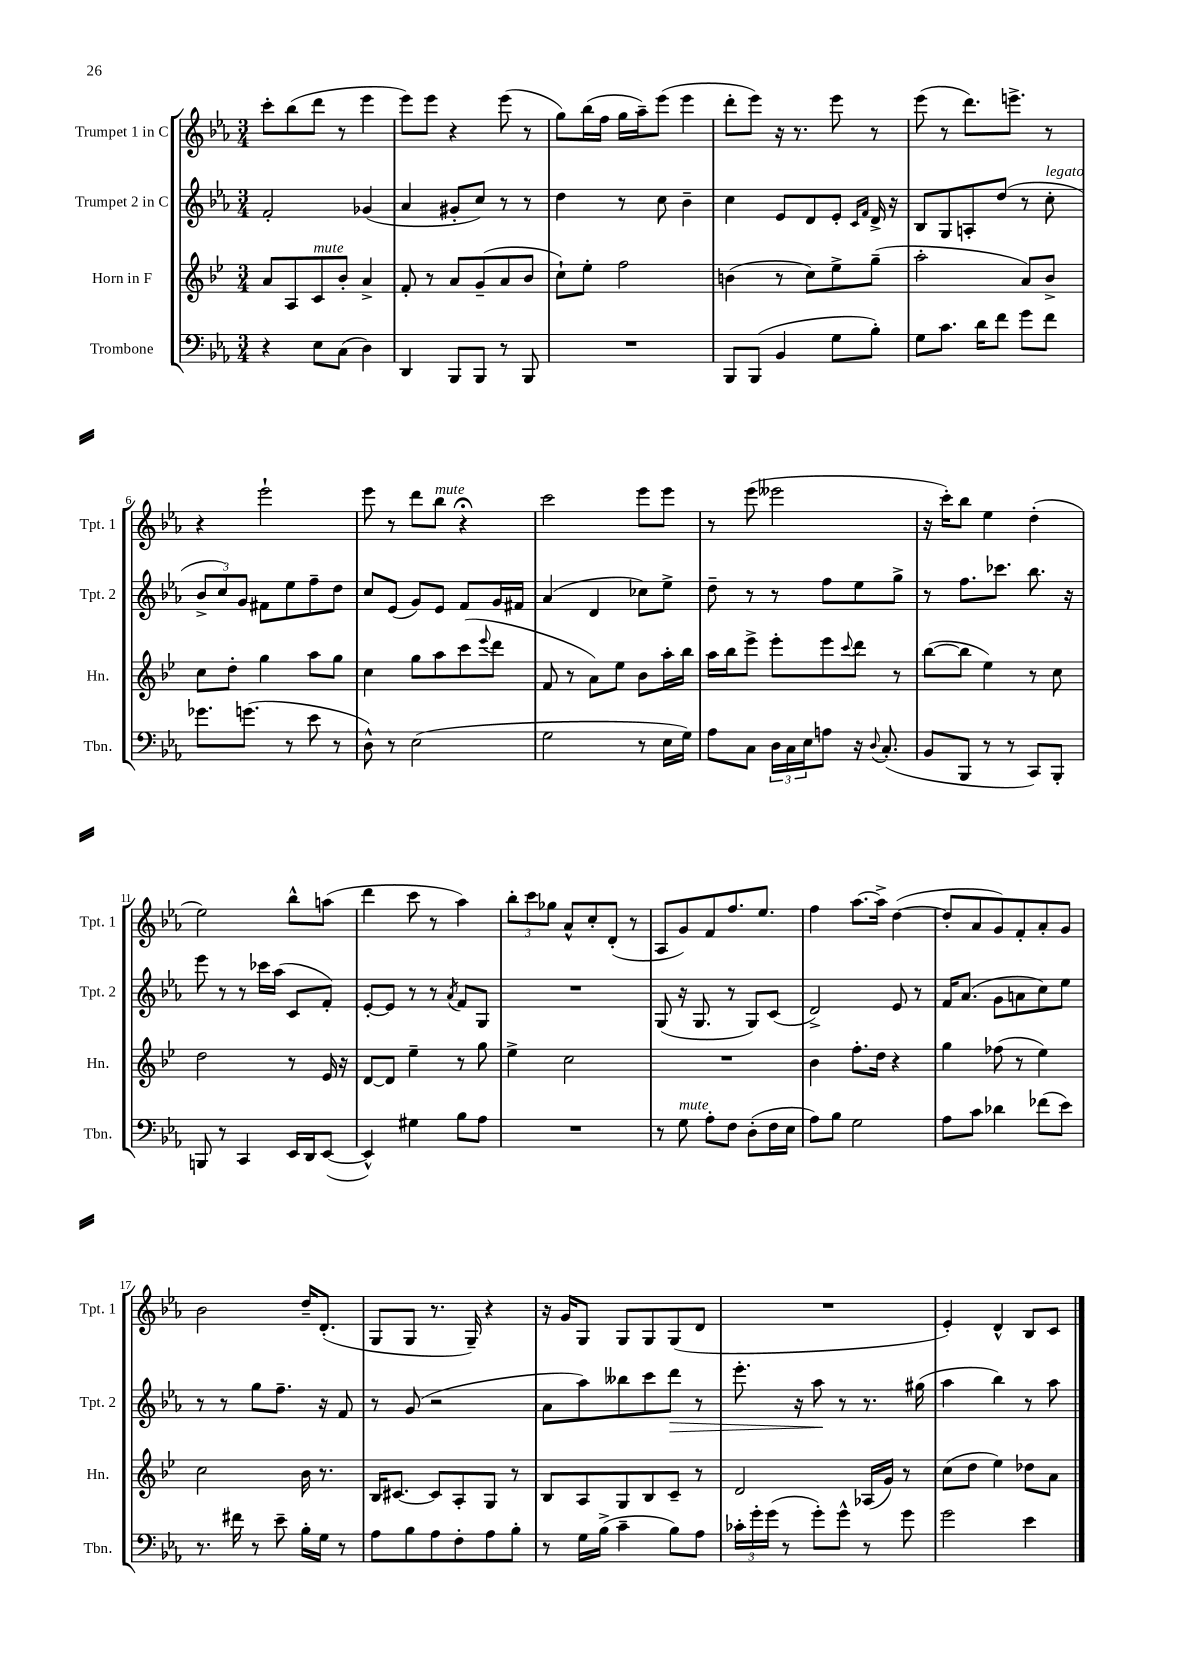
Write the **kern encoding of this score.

**kern	**kern	**kern	**kern
*staff4	*staff3	*staff2	*staff1
*clefF4	*clefG2	*clefG2	*clefG2
*k[b-e-a-]	*k[b-e-]	*k[b-e-a-]	*k[b-e-a-]
*M3/4	*M3/4	*M3/4	*M3/4
4r	8a/L	2f'/	8ccc'\L
.	8A/	.	(8bb-\
8E-\L	8c/	.	8ddd\J
(8C\J	8b-'/J	.	8r
4D\)	4a^/	(4g-/	4eee-\
=	=	=	=
4DD/	8f'/	4a-/	8eee-\L)
.	8r	.	8eee-\J
8BBB-/L	8a/L	8g#'/L	4r
8BBB-/J	(8g~/	8cc/J)	.
8r	8a/	8r	(8eee-\
8BBB-/	8b-/J	8r	8r
=	=	=	=
2.r	8cc`\L)	4dd\	8gg\L)
.	8ee-'\J	.	(16bb-\L
.	.	.	16ff\JJ
.	2ff\	8r	16gg\LL
.	.	.	16aa-~\J)
.	.	8cc\	(8eee-\J
.	.	4b-~\	4eee-\
=	=	=	=
8BBB-/L	(4b\	4cc\	8ddd'\L
(8BBB-/J	.	.	8eee-\J)
4BB-/	8r	8e-/L	16r
.	.	.	8.r
.	8cc\L)	8d/	.
8G\L	8ee-^\	8e-'/J	8eee-\
.	.	16qqc/LL	.
.	.	16qqf/JJ	.
8B-'\J)	(8gg~\J	16d^/	8r
.	.	16r	.
=	=	=	=
8G\L	2aa'\	8B-/L	(8eee-\
8.c\J	.	8G/	8r
.	.	8A'/	8.ddd\L)
16d\LK	.	.	.
8f\J	.	(8dd/J	.
.	.	.	8.eee^\J
8g\L	8a/L)	8r	.
8f\J	8b-^/J	8cc'\	8r
=	=	=	=
8.g-\L	8cc\L	12b-^/L	4r
.	.	12cc/)	.
.	8dd'\J	.	.
.	.	12g/J	.
(8.g\J	.	.	.
.	4gg\	8f#\L	2eee-`\
8r	.	8ee-\	.
8e-\	8aa\L	8ff~\	.
8r	8gg\J	8dd\J	.
=	=	=	=
8D^^\)	4cc\	8cc/L	8eee-\
8r	.	(8e-/J	8r
(2E-\	8gg\L	8g/L)	8ddd\L
.	8aa\	8e-/J	8bb-\J
.	(8ccc\	8f/L	4r;
.	8qqeee-/	.	.
.	8ddd\J	16g/L	.
.	.	16f#/JJ	.
=	=	=	=
2G\	8f/	(4a-/	2ccc\
.	8r	.	.
.	8a\L)	4d/	.
.	8ee-\J	.	.
8r	8b-\L	8cc-\L)	8eee-\L
16E-\LL	16aa'\L	8ee-^\J	8eee-\J
16G\JJ)	16bb-\JJ	.	.
=	=	=	=
8A-\L	16aa\LL	8dd~\	8r
.	16bb-\J	.	.
8C\J	8eee-^\J	8r	(8eee-\
24D\LL	8eee-'\L	8r	2eee--\
24C\	.	.	.
24E-\J	.	.	.
8A\J	8eee-\	8ff\L	.
.	8qqccc/	.	.
16r	8ddd\J	8ee-\	.
8qqD/	.	.	.
(8.C'/	.	.	.
.	8r	8gg^\J	.
=	=	=	=
8BB-/L	([8bb-\L	8r	16r
.	.	.	16ccc'\LK)
8BBB-/J	8bb-\]J	8.ff\L	8bb-\J
8r	4ee-\)	.	4ee-\
.	.	8.ccc-\J	.
8r	.	.	.
8CC/L)	8r	8.bb-\	(4dd'\
8BBB-'/J	8cc\	.	.
.	.	16r	.
=	=	=	=
8BBB/	2dd\	8eee-\	2ee-\)
8r	.	8r	.
4CC/	.	8r	.
.	.	16ccc-\LL	.
.	.	(16aa-\JJ	.
16EE-/LL	8r	8c/L	8bb-^^\L
16DD/J	.	.	.
([8EE-/J	16e-/	8f'/J)	(8aa\J
.	16r	.	.
=	=	=	=
4EE-^^/])	[8d/L	[8e-'/L	4ddd\
.	8d/]J	8e-/]J	.
4G#\	4ee-~\	8r	8ccc\
.	.	8r	8r
.	.	8qa-/	.
8B-\L	8r	8f/L	4aa-\)
8A-\J	8gg\	8G/J	.
=	=	=	=
2.r	4ee-^\	2.r	12bb-'\L
.	.	.	12ccc\
.	.	.	12gg-\J
.	2cc\	.	8a-^^/L
.	.	.	8cc'/
.	.	.	(8d'/J
.	.	.	8r
=	=	=	=
8r	2.r	(8G/	8A-/L
8G\	.	16r	8g/)
.	.	8.G/	.
8A-'\L	.	.	8f/
8F\J	.	8r	8.ff/
(8D'\L	.	8G/L)	.
.	.	.	8.ee-/J
16F\L	.	(8c/J	.
16E-\JJ	.	.	.
=	=	=	=
8A-\L)	4b-\	2d^/)	4ff\
8B-\J	.	.	.
2G\	8.ff'\L	.	[8.aa-\L
.	16dd\Jk	.	16aa-^\]Jk
.	4r	8e-/	([4dd\
.	.	8r	.
=	=	=	=
8A-\L	4gg\	16f/LK	8dd'/]L
.	.	(8.a-/J	.
8c\J	.	.	8a-/
4d-\	(8ff-\	8g\L	8g/)
.	8r	8a\	8f'/
(8f-\L	4ee-\)	8cc\)	8a-'/
8e-\J)	.	8ee-\J	8g/J
=	=	=	=
8.r	2cc\	8r	2b-\
.	.	8r	.
16f#\	.	.	.
8r	.	8gg\L	.
8e-~\	.	8.ff~\J	.
16B-'\LL	16b-\	.	16dd~/LK
16G\JJ	8.r	16r	(8.d'/J
8r	.	8f/	.
=	=	=	=
8A-\L	16B-/LK	8r	8G/L
.	[8.c#/J	.	.
8B-\	.	(8g/	8G/J
8A-\	8c#/]L	2r	8.r
8F'\	8A'/	.	.
.	.	.	16G~/)
8A-\	8G/J	.	4r
8B-'\J	8r	.	.
=	=	=	=
8r	8B-/L	8a-\L	16r
.	.	.	16g/LK
16G\LL	8A/	8aa-\)	8G/J
(16B-^\JJ	.	.	.
4c~\	8G/	8bb--\	8G/L
.	8B-/	8ccc\	8G/
8B-\L)	8c~/J	8ddd\J	(8G/
8A-\J	8r	8r	8d/J
=	=	=	=
24c-'\LL	2d/	8.eee-'\	2.r
24g'\	.	.	.
(24g\JJ	.	.	.
8r	.	.	.
.	.	16r	.
8g'\L)	.	8aa-\	.
8g^^\J	.	8r	.
8r	(16A-/LL	8.r	.
.	16g/JJ)	.	.
8g\	8r	.	.
.	.	(16gg#\	.
=	=	=	=
2g\	(8cc\L	4aa-\	4e-'/)
.	8dd\J	.	.
.	4ee-\)	4bb-\)	4d^^/
4e-\	8dd-\L	8r	8B-/L
.	8a\J	8aa-\	8c/J
==	==	==	==
*-	*-	*-	*-
